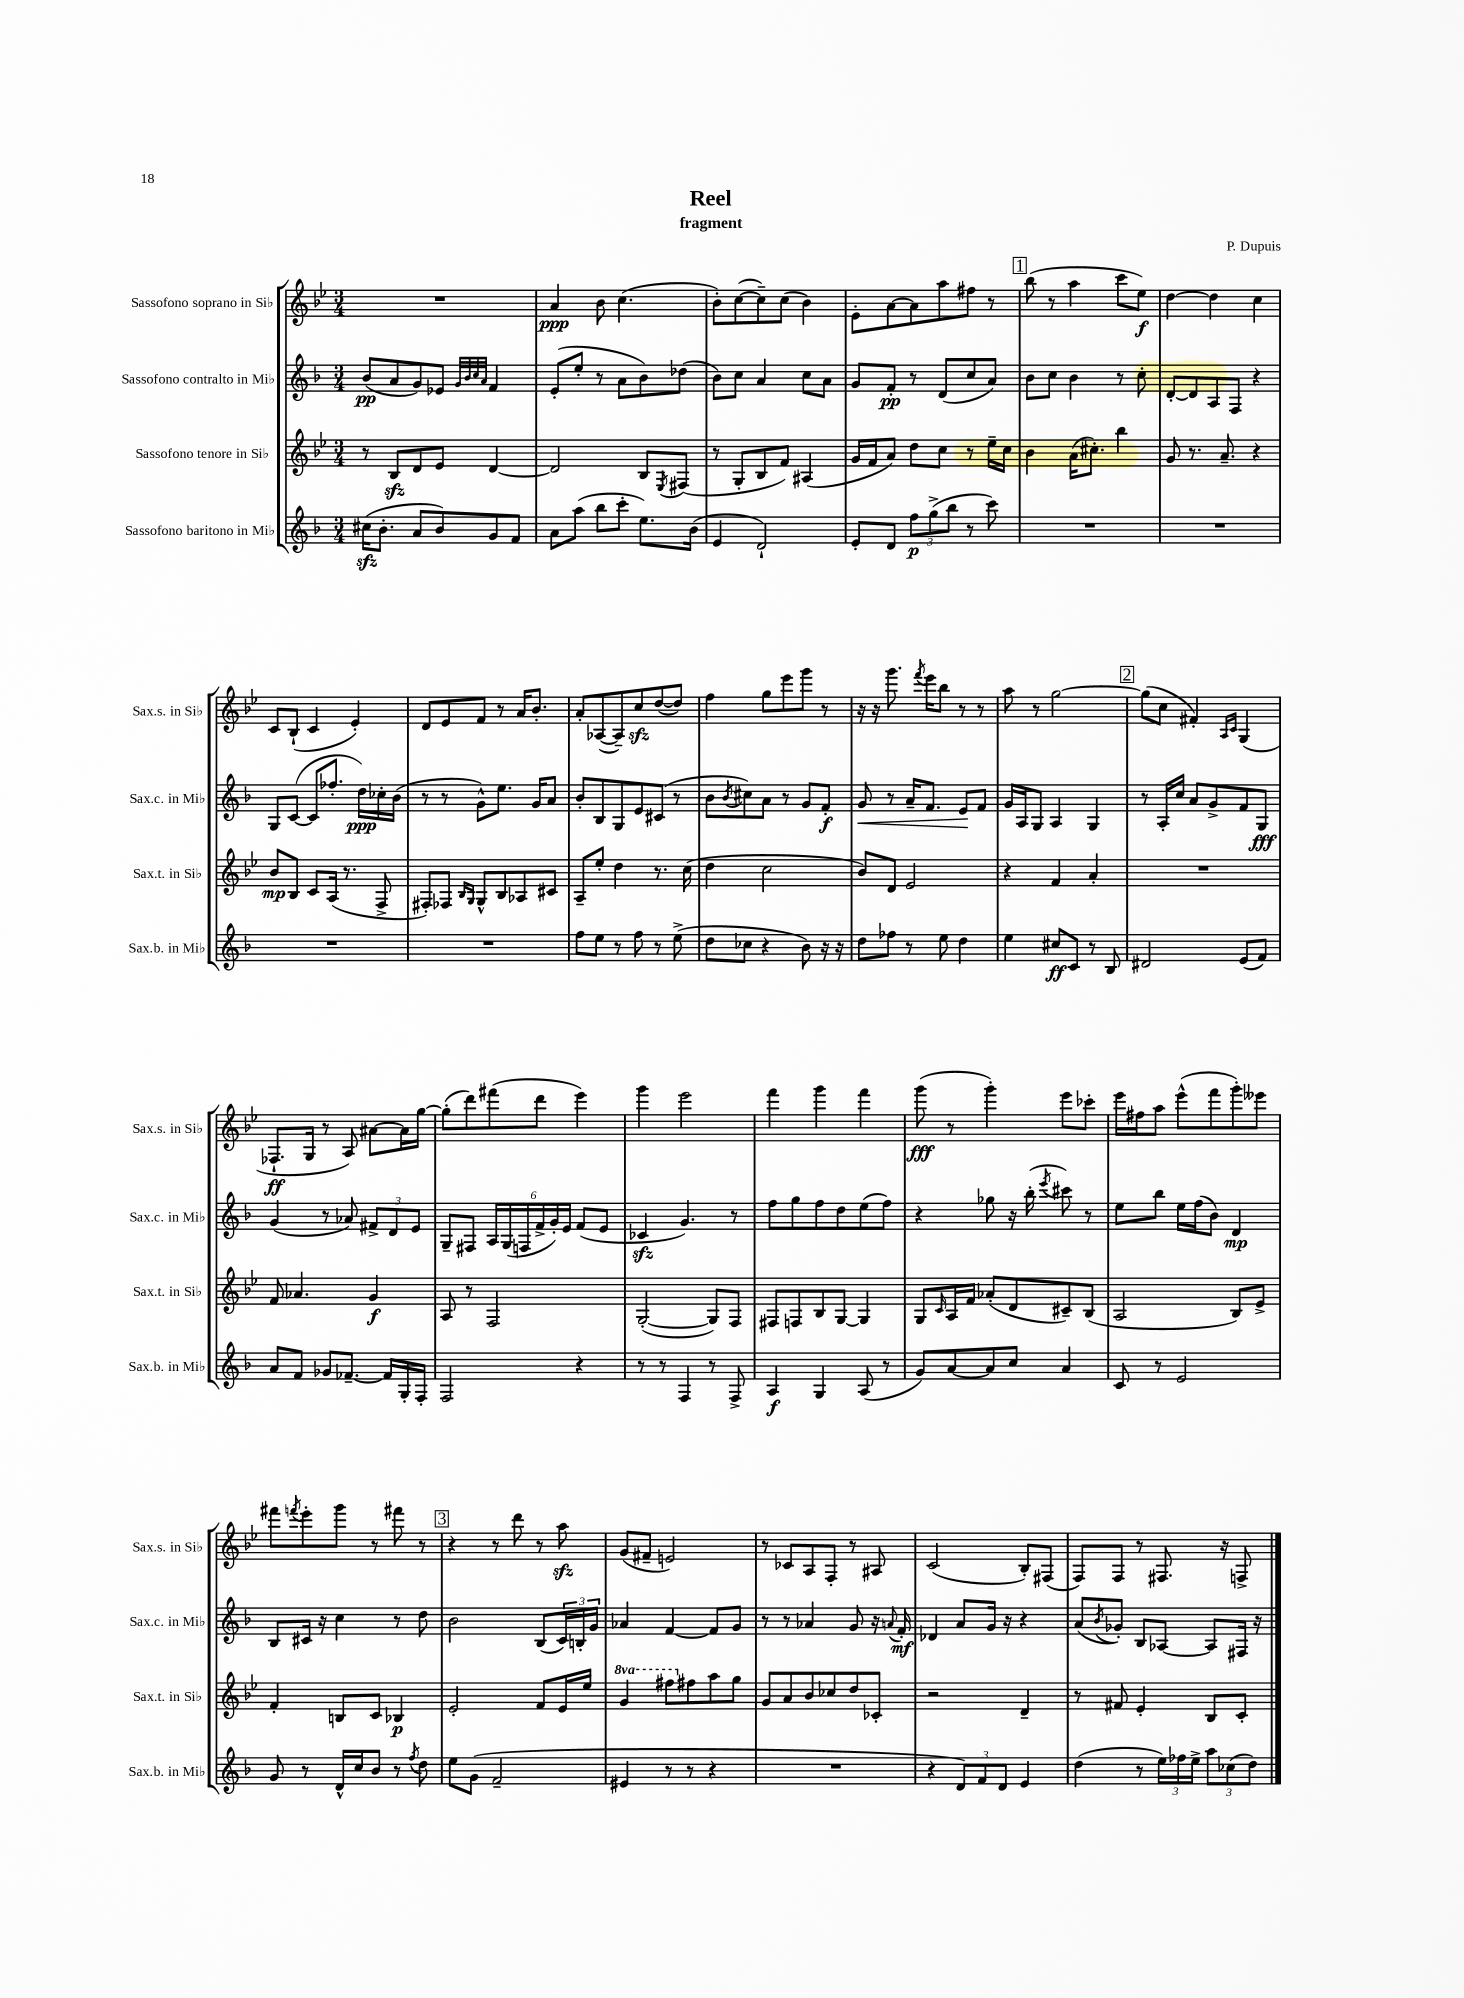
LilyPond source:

\header { title = "Reel" composer = "P. Dupuis" subtitle = "fragment" }
<<
\new StaffGroup <<
\new Staff = "s0" \with { instrumentName = "Sassofono soprano in Sib" shortInstrumentName = "Sax.s. in Sib" } {
    \clef treble \key bes \major \numericTimeSignature \time 3/4
    R2. |
    a'4\ppp bes'8 c''4.( |
    bes'8-.) c''8~( c''8--) c''8( bes'4) |
    ees'8-. a'8~ a'8 a''8 fis''8 r8 |
    \mark \markup { \box "1" } bes''8( r8 a''4 c'''8 ees''8\f) |
    d''4~ d''4 c''4 |
    c'8 bes8-!( c'4 ees'4-.) |
    d'8 ees'8 f'8 r8 a'16 bes'8.-. |
    a'8-. aes8~( aes8--) c''8\sfz d''8~( d''8) |
    f''4 g''8 ees'''8 g'''8 r8 |
    r16 r16 g'''8. \acciaccatura { f'''8 } ees'''16 bes''8 r8 r8 |
    a''8 r8 g''2~ |
    \mark \markup { \box "2" } g''8( c''8 fis'4-.) \grace { a16 c'16 } g4( |
    fes8.-!\ff g16 r8 a8) ais'8~ ais'16 g''16~ |
    g''8-.( d'''8) fis'''8( d'''8 ees'''4) |
    g'''4 ees'''2 |
    f'''4 g'''4 f'''4 |
    g'''8\fff( r8 g'''4-.) ees'''8 ces'''8-. |
    ees'''16 fis''16 a''8 ees'''8-^( f'''8 g'''8-.) eeses'''8 |
    fis'''8 \acciaccatura { f'''8 } ees'''8-. g'''8 r8 fis'''8 r8 |
    \mark \markup { \box "3" } r4 r8 d'''8 r8 a''8\sfz |
    g'8( fis'8-- e'2) |
    r8 ces'8 a8 f8-. r8 ais8 |
    c'2( bes8-.) fis8( |
    f8) f8 r8 fis8. r16 f8-> \bar "|." |
}
\new Staff = "s1" \with { instrumentName = "Sassofono contralto in Mib" shortInstrumentName = "Sax.c. in Mib" } {
    \clef treble \key f \major \numericTimeSignature \time 3/4
    bes'8\pp( a'8 g'8) ees'8 \grace { g'32 bes'32 c''32 a'32 } f'4 |
    e'8-.( e''8-. r8 a'8 bes'8) des''8( |
    bes'8) c''8 a'4 c''8 a'8 |
    g'8 f'8-.\pp r8 d'8( c''8 a'8) |
    \mark \markup { \box "1" } bes'8 c''8 bes'4 r8 c''8-. |
    d'8~-. d'8 a8 f8 r4 |
    g8 c'8~( c'8 fes''8.-. d''16\ppp) ces''16-. bes'16( |
    r8 r8 g'8-^) e''8. g'16 a'8 |
    bes'8-. bes8 g8 e'8 cis'8( r8 |
    bes'8 \acciaccatura { bes'8 } cis''8) a'8 r8 g'8 f'8-.\f |
    g'8\< r8 a'16-- f'8. e'8\! f'8 |
    g'16 a16 g8 a4 g4 |
    \mark \markup { \box "2" } r8 a16-. c''16 a'8 g'8-> f'8 g8\fff |
    g'4( r8 aes'8) \tuplet 3/2 { fis'8-> d'8 e'8 } |
    g8-- fis8 \tuplet 6/4 { a16 g16( f16 f'16-> g'16-.) e'16 } f'8( e'8 |
    ces'4\sfz g'4.) r8 |
    f''8 g''8 f''8 d''8 e''8( f''8) |
    r4 ges''8 r16 bes''16-.( \acciaccatura { e'''8 } cis'''8) r8 |
    e''8 bes''8 e''16 f''16( bes'8) d'4\mp |
    bes8 cis'16 r16 c''4 r8 d''8 |
    \mark \markup { \box "3" } bes'2 bes8( \tuplet 3/2 { c'16) b16-. g'16 } |
    aes'4 f'4~ f'8 g'8 |
    r8 r8 aes'4 g'8 r16 \appoggiatura { a'8 } f'16-.\mf |
    des'4 a'8 g'16 r16 r4 |
    a'8( \acciaccatura { bes'8 } ges'8-.) bes8 aes8~ aes8 fis16 r16 \bar "|." |
}
\new Staff = "s2" \with { instrumentName = "Sassofono tenore in Sib" shortInstrumentName = "Sax.t. in Sib" } {
    \clef treble \key bes \major \numericTimeSignature \time 3/4 \set Staff.ottavationMarkups = #ottavation-simple-ordinals
    r8 bes8\sfz d'8 ees'8 d'4~ |
    d'2 bes8 \acciaccatura { ees8 } fis8( |
    r8 g8-. bes8 f'8) ais4( |
    g'16 f'16 a'8) d''8 c''8 r8 ees''16-- c''16 |
    \mark \markup { \box "1" } bes'4 a'16( cis''8.-.) bes''4 |
    g'8 r8. a'8.-- r4 |
    bes'8\mp bes8 c'8 a16( r8. f8-> |
    fis8-.) fes8 \grace { bes16 g16 } g8-^ bes8 aes8 cis'8 |
    a8-- ees''8-. d''4 r8. c''16( |
    d''4 c''2 |
    bes'8) d'8 ees'2 |
    r4 f'4 a'4-. |
    \mark \markup { \box "2" } R2. |
    f'8 aes'4. g'4\f |
    a8 r8 f2 |
    g2~-.( g8) f8 |
    fis8 f8 bes8 g8~ g4 |
    g8 \grace { c'16 } a16 f'16 aes'8-.( d'8 cis'8--) bes8( |
    a2 bes8) ees'8-> |
    f'4-. b8 c'8 bes4\p |
    \mark \markup { \box "3" } ees'2-. f'8 ees'16 ees''16 |
    \ottava #1 g''4 fis'''8 \ottava #0 fis''8 a''8 g''8 |
    g'8 a'8 bes'8 ces''8 d''8 ces'8-. |
    r2 d'4-- |
    r8 fis'8 ees'4-. bes8 c'8-. \bar "|." |
}
\new Staff = "s3" \with { instrumentName = "Sassofono baritono in Mib" shortInstrumentName = "Sax.b. in Mib" } {
    \clef treble \key f \major \numericTimeSignature \time 3/4
    cis''16\sfz( bes'8.-. a'8 bes'8) g'8 f'8 |
    a'8 a''8( bes''8 c'''8-. e''8.) bes'16( |
    e'4 d'2-!) |
    e'8-. d'8 \tuplet 3/2 { f''8\p g''8->( bes''8 } r8 c'''8) |
    \mark \markup { \box "1" } R2. |
    R2. |
    R2. |
    R2. |
    f''8 e''8 r8 f''8 r8 e''8->( |
    d''8 ces''8 r4 bes'8) r16 r16 |
    d''8 fes''8 r8 e''8 d''4 |
    e''4 cis''8\ff c'8 r8 bes8 |
    \mark \markup { \box "2" } dis'2 e'8( f'8) |
    a'8 f'8 ges'8 fes'8.~-- fes'16 g16-. f16-. |
    f2 r4 |
    r8 r8 f4 r8 f8-> |
    a4\f g4 a8( r8 |
    g'8) a'8~ a'8 c''8 a'4 |
    c'8 r8 e'2 |
    g'8 r8 d'16-^ c''16 bes'8 r8 \acciaccatura { f''8 } d''8 |
    \mark \markup { \box "3" } e''8 g'8( f'2-- |
    eis'4 r8 r8 r4 |
    R2. |
    r4 \tuplet 3/2 { d'8) f'8 d'8 } e'4 |
    d''4( r8 \tuplet 3/2 { e''16) fes''16 e''16-> } \tuplet 3/2 { a''8 ces''8( d''8) } \bar "|." |
}
>>
>>
\layout { \context { \Score \remove "Bar_number_engraver" } }
